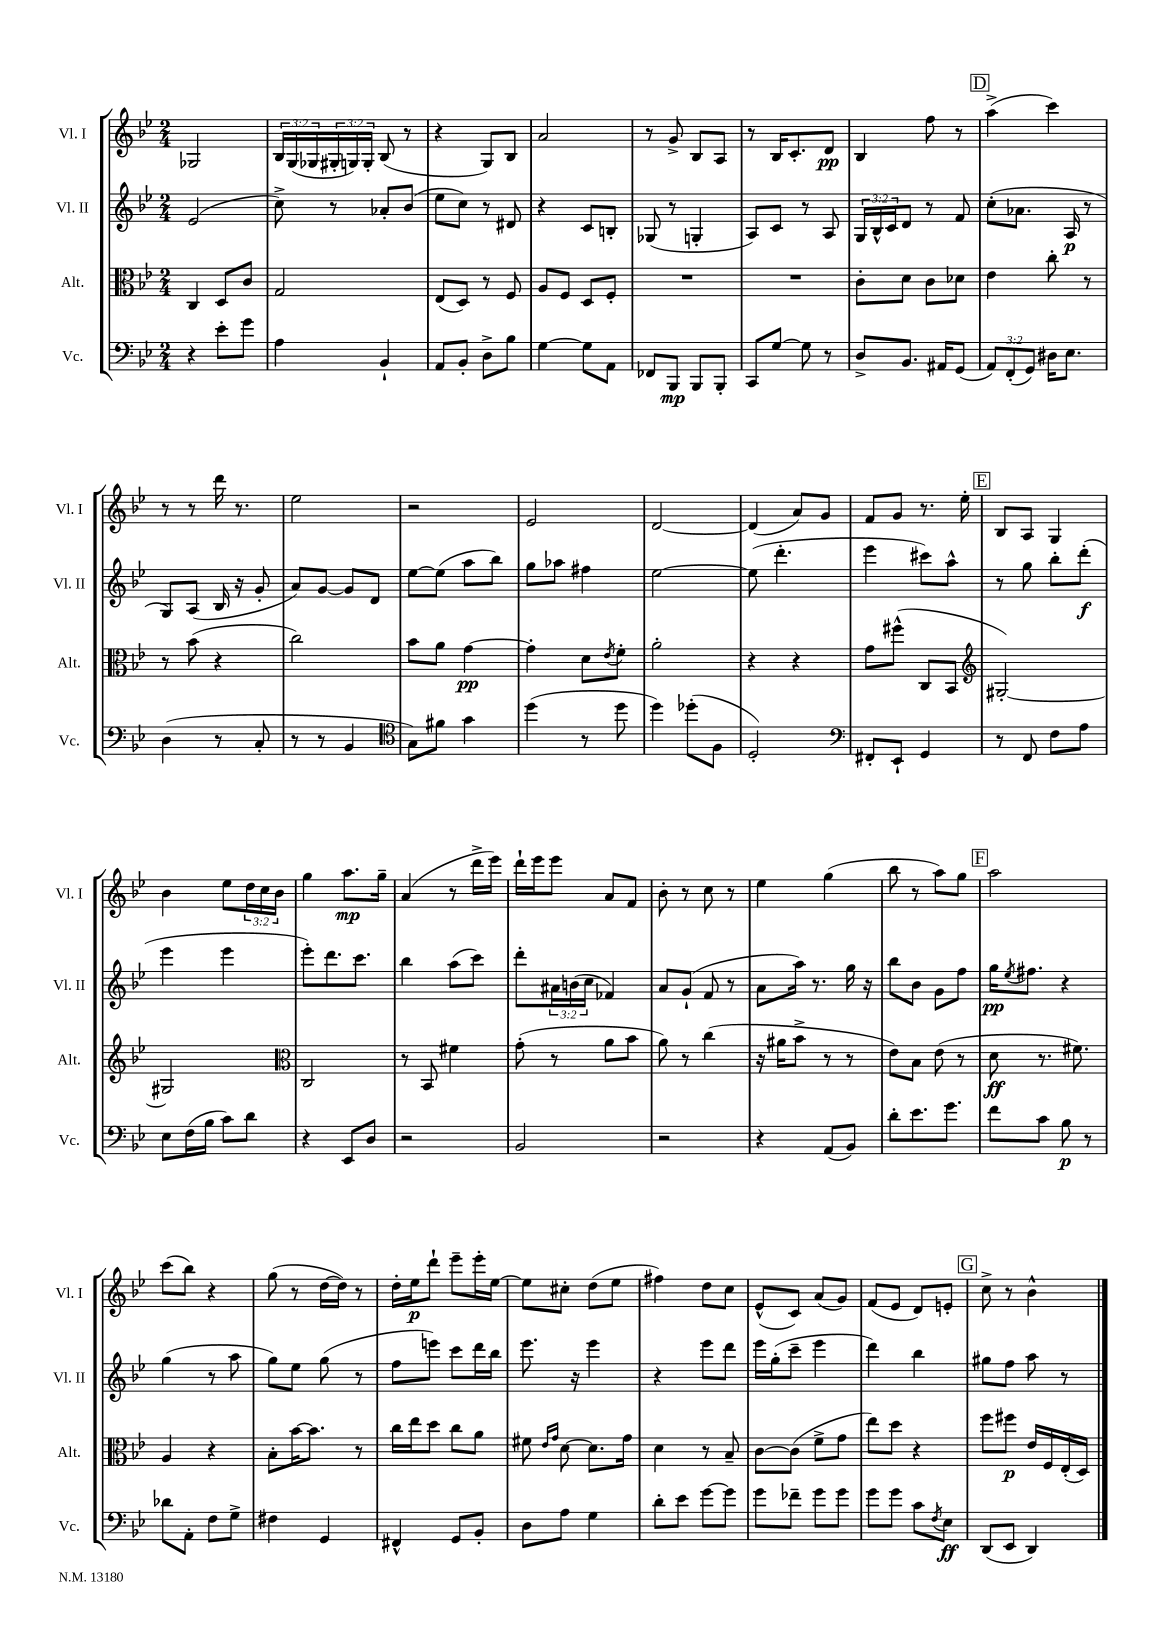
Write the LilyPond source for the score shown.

<<
\new StaffGroup <<
\new Staff = "s0" \with { instrumentName = "Vl. I" shortInstrumentName = "Vl. I" } {
    \clef treble \key bes \major \numericTimeSignature \time 2/4 \override Staff.TupletNumber.text = #tuplet-number::calc-fraction-text
    ges2 |
    \tuplet 3/2 { bes16 g16( ges16 } \tuplet 3/2 { gis16-. g16) g16-. } bes8( r8 |
    r4 g8) bes8 |
    a'2 |
    r8 g'8-> bes8 a8 |
    r8 bes16 c'8.-. d'8\pp |
    bes4 f''8 r8 |
    \mark \markup { \box "D" } a''4->( c'''4) |
    r8 r8 d'''16 r8. |
    ees''2 |
    r2 |
    ees'2 |
    d'2~ |
    d'4( a'8) g'8 |
    f'8 g'8 r8. ees''16-. |
    \mark \markup { \box "E" } bes8 a8 g4 |
    bes'4 ees''8 \tuplet 3/2 { d''16 c''16 bes'16 } |
    g''4 a''8.\mp g''16-- |
    a'4( r8 d'''16-> ees'''16) |
    d'''16-! ees'''16 ees'''8 a'8 f'8 |
    bes'8-. r8 c''8 r8 |
    ees''4 g''4( |
    bes''8 r8 a''8) g''8 |
    \mark \markup { \box "F" } a''2 |
    c'''8( bes''8) r4 |
    g''8( r8 d''16~ d''16) r8 |
    d''16-. ees''16\p d'''8-! ees'''8-- ees'''16-. ees''16~ |
    ees''8 cis''8-. d''8( ees''8 |
    fis''4) d''8 c''8 |
    ees'8-^( c'8) a'8( g'8) |
    f'8( ees'8 d'8) e'8-. |
    \mark \markup { \box "G" } c''8-> r8 bes'4-^ \bar "|." |
}
\new Staff = "s1" \with { instrumentName = "Vl. II" shortInstrumentName = "Vl. II" } {
    \clef treble \key bes \major \numericTimeSignature \time 2/4 \override Staff.TupletNumber.text = #tuplet-number::calc-fraction-text
    ees'2( |
    c''8->) r8 aes'8-. bes'8( |
    ees''8 c''8) r8 dis'8 |
    r4 c'8 b8-. |
    ges8( r8 g4-. |
    a8) c'8 r8 a8 |
    \tuplet 3/2 { g16 bes16-^ c'16 } d'8 r8 f'8 |
    \mark \markup { \box "D" } c''8-.( aes'8. a16\p r8 |
    g8) a8( bes16 r16 g'8-. |
    a'8) g'8~ g'8 d'8 |
    ees''8~ ees''8( a''8 bes''8) |
    g''8 aes''8 fis''4 |
    ees''2~ |
    ees''8( d'''4.-. |
    ees'''4 cis'''8) a''8-^ |
    \mark \markup { \box "E" } r8 g''8 bes''8-. d'''8-.\f( |
    ees'''4 ees'''4 |
    ees'''8-.) d'''8. c'''8. |
    bes''4 a''8( c'''8) |
    d'''8-. \tuplet 3/2 { ais'16 b'16( c''16 } fes'4) |
    a'8 g'8-!( f'8 r8 |
    a'8 a''16) r8. g''16 r16 |
    bes''8 bes'8 g'8 f''8 |
    \mark \markup { \box "F" } g''16\pp \acciaccatura { ees''8 } fis''8. r4 |
    g''4( r8 a''8 |
    g''8) ees''8 g''8( r8 |
    f''8 e'''8) c'''8 d'''16 bes''16 |
    ees'''8. r16 ees'''4 |
    r4 ees'''8 d'''8 |
    ees'''16 g''16-.( c'''8-- ees'''4 |
    d'''4) bes''4 |
    \mark \markup { \box "G" } gis''8 f''8 a''8 r8 \bar "|." |
}
\new Staff = "s2" \with { instrumentName = "Alt." shortInstrumentName = "Alt." } {
    \clef alto \key bes \major \numericTimeSignature \time 2/4
    c4 d8 c'8 |
    g2 |
    ees8( d8) r8 f8 |
    a8 f8 d8 f8-. |
    R2 |
    R2 |
    c'8-. d'8 c'8 des'8 |
    \mark \markup { \box "D" } ees'4 c''8-. r8 |
    r8 bes'8( r4 |
    c''2) |
    bes'8 a'8 g'4~\pp |
    g'4-. d'8 \acciaccatura { ees'8 } f'8-. |
    a'2-. |
    r4 r4 |
    g'8 fis''8-^( c8 bes,8 |
    \mark \markup { \box "E" } \clef treble gis2~-.) |
    gis2 |
    \clef alto c2 |
    r8 bes,8 fis'4 |
    g'8-.( r8 a'8 bes'8 |
    a'8) r8 c''4( |
    r16 ais'16 bes'8-> r8 r8 |
    ees'8) bes8 ees'8( r8 |
    \mark \markup { \box "F" } d'8\ff r8. fis'8.) |
    a4 r4 |
    bes8-. bes'16~ bes'8. r8 |
    c''16 ees''16 d''8 c''8 a'8 |
    fis'8 \grace { ees'16 g'16 } d'8~ d'8. g'16 |
    d'4 r8 bes8-- |
    c'8~ c'8( f'8-> g'8 |
    ees''8) d''8 r4 |
    \mark \markup { \box "G" } f''8 fis''8\p ees'16 f16 ees16-.( d16) \bar "|." |
}
\new Staff = "s3" \with { instrumentName = "Vc." shortInstrumentName = "Vc." } {
    \clef bass \key bes \major \numericTimeSignature \time 2/4 \override Staff.TupletNumber.text = #tuplet-number::calc-fraction-text
    r4 ees'8-. g'8 |
    a4 bes,4-! |
    a,8 bes,8-. d8-> bes8 |
    g4~ g8 a,8 |
    fes,8 bes,,8\mp bes,,8 bes,,8-. |
    c,8 g8~ g8 r8 |
    d8-> bes,8. ais,16 g,8( |
    \mark \markup { \box "D" } \tuplet 3/2 { a,8) f,8-.( g,8) } dis16 ees8. |
    d4( r8 c8-. |
    r8 r8 bes,4 |
    \clef tenor g8) fis'8 g'4 |
    d''4( r8 d''8 |
    d''4) des''8-.( f8 |
    d2-.) |
    \clef bass fis,8-. ees,8-! g,4 |
    \mark \markup { \box "E" } r8 f,8 f8 a8 |
    ees8 f16( bes16 c'8) d'8 |
    r4 ees,8 d8 |
    r2 |
    bes,2 |
    r2 |
    r4 a,8( bes,8) |
    d'8-. ees'8. g'8. |
    \mark \markup { \box "F" } f'8 c'8 bes8\p r8 |
    des'8 a,8-. f8 g8-> |
    fis4 g,4 |
    fis,4-^ g,8 bes,8-. |
    d8 a8 g4 |
    d'8-. ees'8 g'8~ g'8 |
    g'8 fes'8-- g'8 g'8 |
    g'8 g'8 c'8 \acciaccatura { f8 } ees8\ff |
    \mark \markup { \box "G" } d,8( ees,8 d,4) \bar "|." |
}
>>
>>
\layout { \context { \Score \remove "Bar_number_engraver" } }
